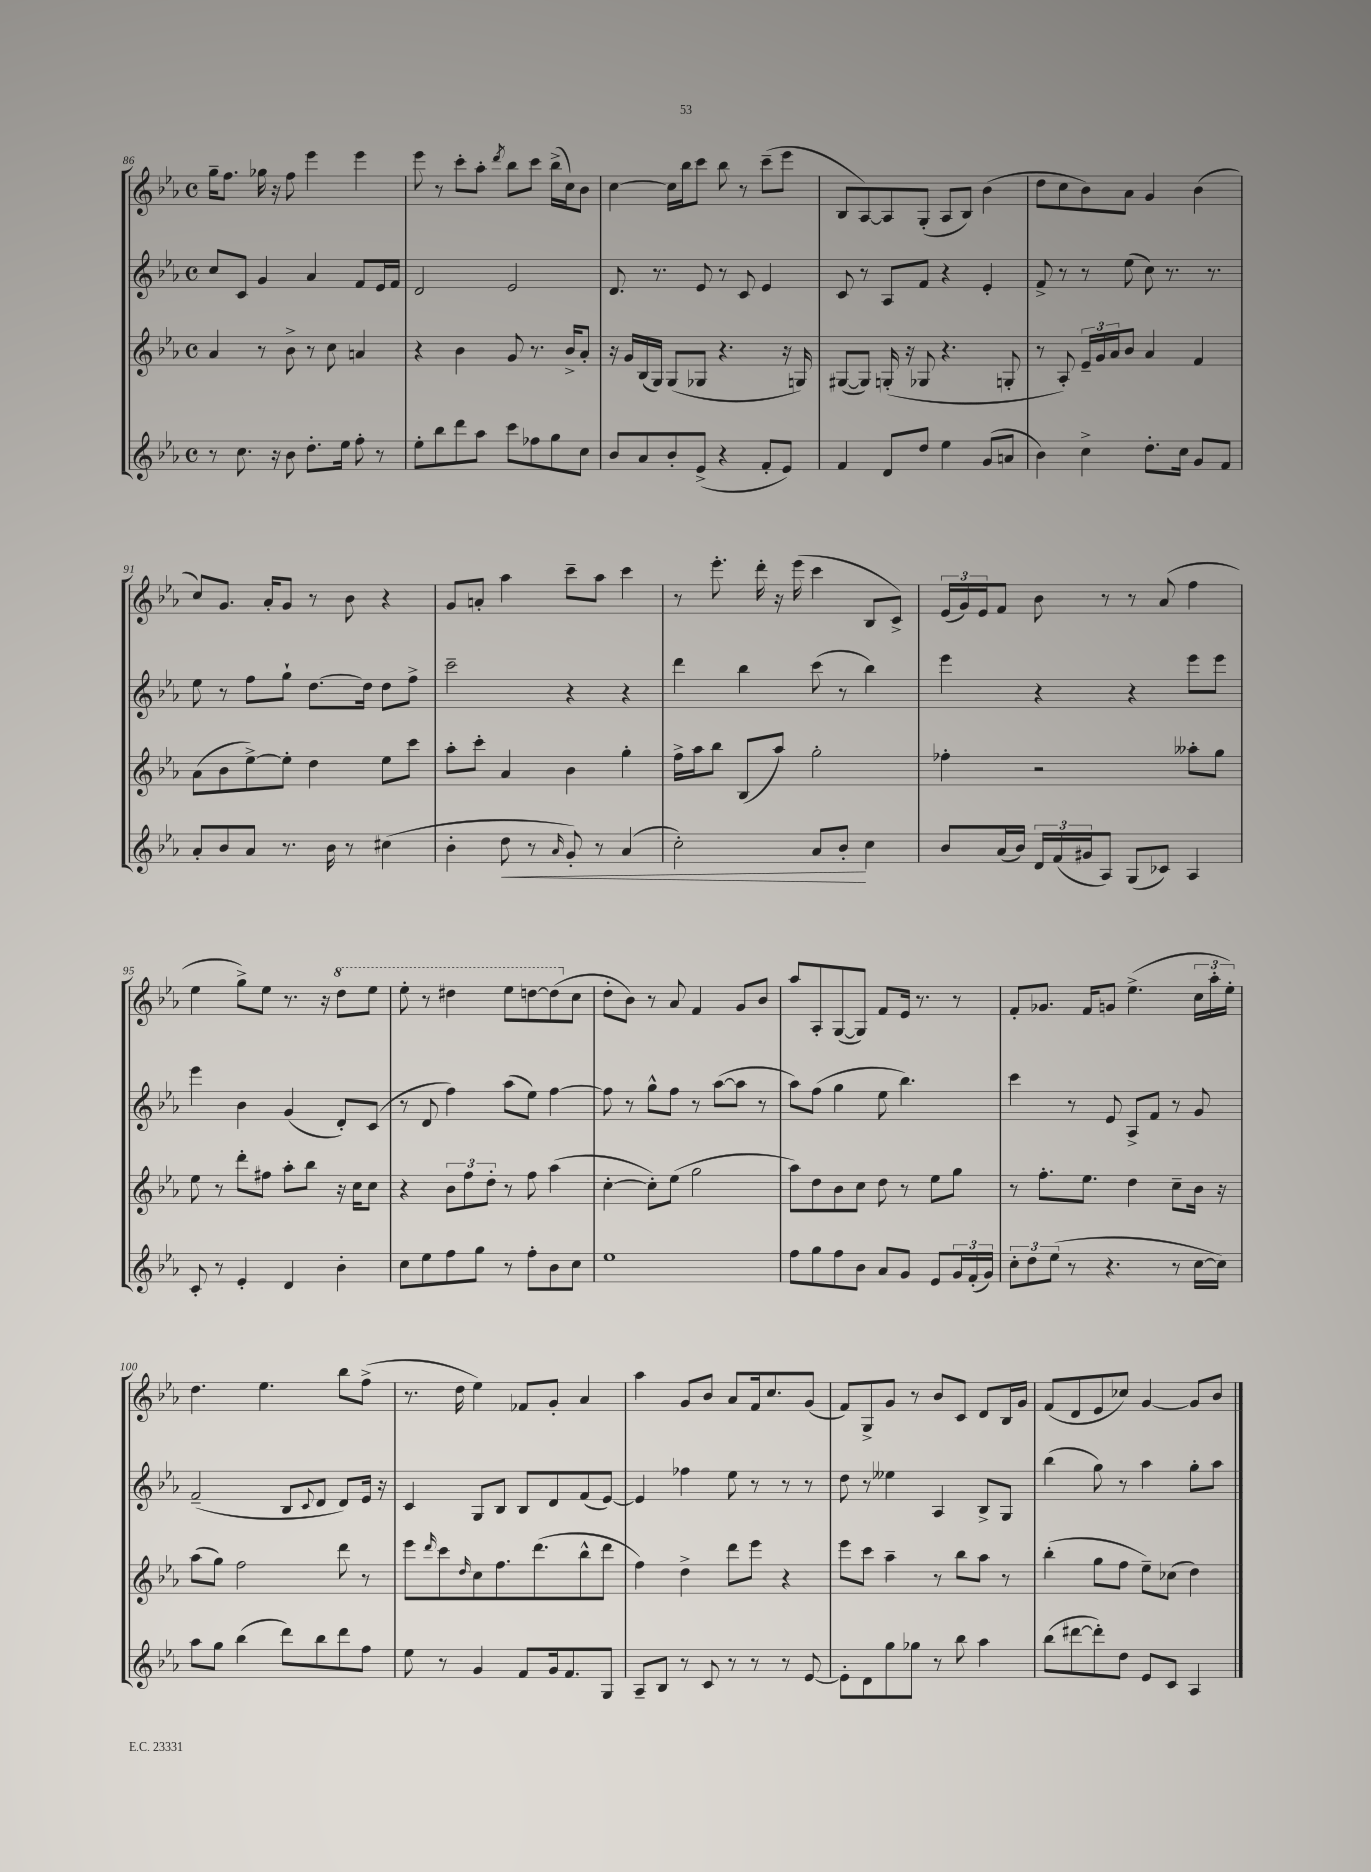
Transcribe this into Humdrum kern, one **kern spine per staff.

**kern	**kern	**kern	**kern
*staff4	*staff3	*staff2	*staff1
*clefG2	*clefG2	*clefG2	*clefG2
*k[b-e-a-]	*k[b-e-a-]	*k[b-e-a-]	*k[b-e-a-]
*M4/4	*M4/4	*M4/4	*M4/4
*met(c)	*met(c)	*met(c)	*met(c)
8r	4a-	8cc	16gg~
.	.	.	8.ff
8.cc	.	8c	.
.	8r	4g	16gg-
16r	.	.	16r
8b-	8b-^	.	8ff
8.dd'	8r	4a-	4eee-
.	8cc	.	.
16ee-	.	.	.
8ff'	4a	8f	4eee-
8r	.	16e-	.
.	.	16f	.
=	=	=	=
8ee-'	4r	2d	8eee-
8bb-	.	.	8r
8ddd	4b-	.	8ccc'
8aa-	.	.	8aa-'
.	.	.	8qddd
8ccc	8g	2e-	8bb-
8ff-	8.r	.	8ccc
8gg	.	.	(16bb-^
.	16b-^	.	16cc)
8cc	8a-'	.	8b-
=	=	=	=
8b-	16r	8.d	[4cc
.	16g	.	.
8a-	(16B-	.	.
.	16G)	8.r	.
8b-'	(8G	.	16cc]
.	.	.	16bb-
(8e-^	8G-	8e-	8ccc
4r	4.r	8r	8bb-
.	.	8c	8r
8f'	.	4e-	(8ccc~
8e-)	16r	.	8eee-
.	16G)	.	.
=	=	=	=
4f	([8G#	8c	8B-
.	8G#])	8r	[8A-)
8d	(16G'	8A-	8A-]
.	16r	.	.
8dd	8G-	8f	(8G'
4ee-	4.r	4r	8A-
.	.	.	8B-)
(8g	.	4e-'	(4b-
8a	8G'	.	.
=	=	=	=
4b-)	8r	8f^	8dd
.	8A-')	8r	8cc
4cc^	24e-~	8r	8b-)
.	24g	.	.
.	24a-	.	.
.	8b-	(8ee-	8a-
8.dd'	4a-	8cc)	4g
.	.	8.r	.
16cc	.	.	.
8g	4f	.	(4b-
.	.	8.r	.
8f	.	.	.
=	=	=	=
8a-'	(8a-	8ee-	8cc)
8b-	8b-	8r	8.g
8a-	[8ee-^)	8ff	.
.	.	.	16a-'
8.r	8ee-']	8gg`	8g
.	4dd	[8.dd	8r
16b-	.	.	.
8r	.	.	8b-
.	.	16dd]	.
(4cc#	8ee-	8dd	4r
.	8ccc	8ff^	.
=	=	=	=
4b-'	8aa-'	2ccc~	8g
.	8ccc'	.	8a'
8dd	4a-	.	4aa-
8r	.	.	.
16qqa-	.	.	.
8g')	4b-	4r	8ccc~
8r	.	.	8aa-
(4a-	4gg'	4r	4ccc
=	=	=	=
2cc')	16ff^	4ddd	8r
.	16aa-	.	.
.	8bb-	.	8.eee-'
.	(8B-	4bb-	.
.	.	.	16ddd'
.	8aa-)	.	16r
.	.	.	(16eee-
8a-	2gg'	(8ccc	4ccc
8b-'	.	8r	.
4cc	.	4bb-)	8B-
.	.	.	8c^)
=	=	=	=
8b-	4ff-'	4eee-	(24e-
.	.	.	24g)
.	.	.	24e-
(16a-	.	.	8f
16b-)	.	.	.
24d	2r	4r	8b-
(24f	.	.	.
24g#	.	.	.
8A-)	.	.	8r
(8G	.	4r	8r
8c-)	.	.	(8a-
4A-	8aa--'	8eee-	4ff
.	8gg	8eee-	.
=	=	=	=
8c'	8ee-	4eee-	4ee-
8r	8r	.	.
4e-'	8ddd'	4b-	8gg^)
.	8ff#	.	8ee-
4d	8aa-'	(4g	8.r
.	8bb-	.	.
.	.	.	16r
4b-'	16r	8d')	8ddd
.	16cc	.	.
.	8cc	(8c	8eee-
=	=	=	=
8cc	4r	8r	8eee-'
8ee-	.	8d	8r
8ff	12b-	4ff)	4ddd#
.	12ff	.	.
8gg	.	.	.
.	12dd'	.	.
8r	8r	(8aa-	8eee-
8ff'	8ff	8ee-)	[8ddd
8b-	(4aa-	[4ff	(8ddd]
8cc	.	.	8cc
=	=	=	=
1ee-	[4cc'	8ff]	8dd'
.	.	8r	8b-)
.	8cc'])	8gg^^	8r
.	(8ee-	8ff	8a-
.	2gg	8r	4f
.	.	([8aa-	.
.	.	8aa-]	8g
.	.	8r	8b-
=	=	=	=
8ff	8aa-)	8aa-)	8aa-
8gg	8dd	(8ff	8A-'
8ff	8b-	4gg	([8G
8b-	8cc	.	8G])
8a-	8dd	8ee-	8f
8g	8r	4.bb-)	16e-
.	.	.	8.r
8e-	8ee-	.	.
24g	8gg	.	8r
(24f'	.	.	.
24g)	.	.	.
=	=	=	=
12cc'	8r	4ccc	8f'
12dd	.	.	.
.	8.ff'	.	8.g-
(12ee-	.	.	.
8r	.	8r	.
.	8.ee-	.	16f
4.r	.	8e-	8g
.	4dd	8A-^	(4.ee-^
.	.	8f	.
8r	8cc~	8r	.
[16cc	16b-	8g	24cc
.	.	.	24aa-'
16cc])	16r	.	.
.	.	.	24ee-')
=	=	=	=
8aa-	(8aa-	(2f~	4.dd
8gg	8gg)	.	.
(4bb-	2ff	.	.
.	.	.	4.ee-
8ddd)	.	8B-	.
.	.	8qqc	.
8bb-	.	8d	.
8ddd	8ddd	8d)	8bb-
8ff	8r	16e-	(8ff^
.	.	16r	.
=	=	=	=
8ee-	8eee-	4c	8.r
.	16qqddd	.	.
8r	8ccc	.	.
.	.	.	16dd
.	16qqdd	.	.
4g	8cc	8G	4ee-)
.	8.ff	8B-	.
8f	.	8B-	8f-
.	(8.ddd	.	.
16g	.	8d	8g'
8.f	.	.	.
.	8bb-^^	(8f	4a-
8G	8ddd	[8e-)	.
=	=	=	=
8A-~	4ff)	4e-]	4aa-
8B-	.	.	.
8r	4dd^	4ff-	8g
8c	.	.	8b-
8r	8ddd	8ee-	8a-
8r	8eee-	8r	16f
.	.	.	8.cc
8r	4r	8r	.
[8e-	.	8r	(8g
=	=	=	=
8e-']	8eee-	8dd	8f)
8d	8ccc	8r	8G^
8gg	4aa-~	4ee--	8g
8gg-	.	.	8r
8r	8r	4A-	8b-
8bb-	8bb-	.	8c
4aa-	8aa-	8B-^	8d
.	8r	8G	16B-
.	.	.	16g
=	=	=	=
(8bb-	(4bb-'	(4bb-	(8f
[8ddd#	.	.	8d
8ddd#'])	8gg	8gg)	8e-
8dd	8ff	8r	8cc-)
8e-	8ee-~)	4aa-	[4g
8c	(8cc-	.	.
4A-	4dd)	8gg'	8g]
.	.	8aa-	8b-
==	==	==	==
*-	*-	*-	*-
